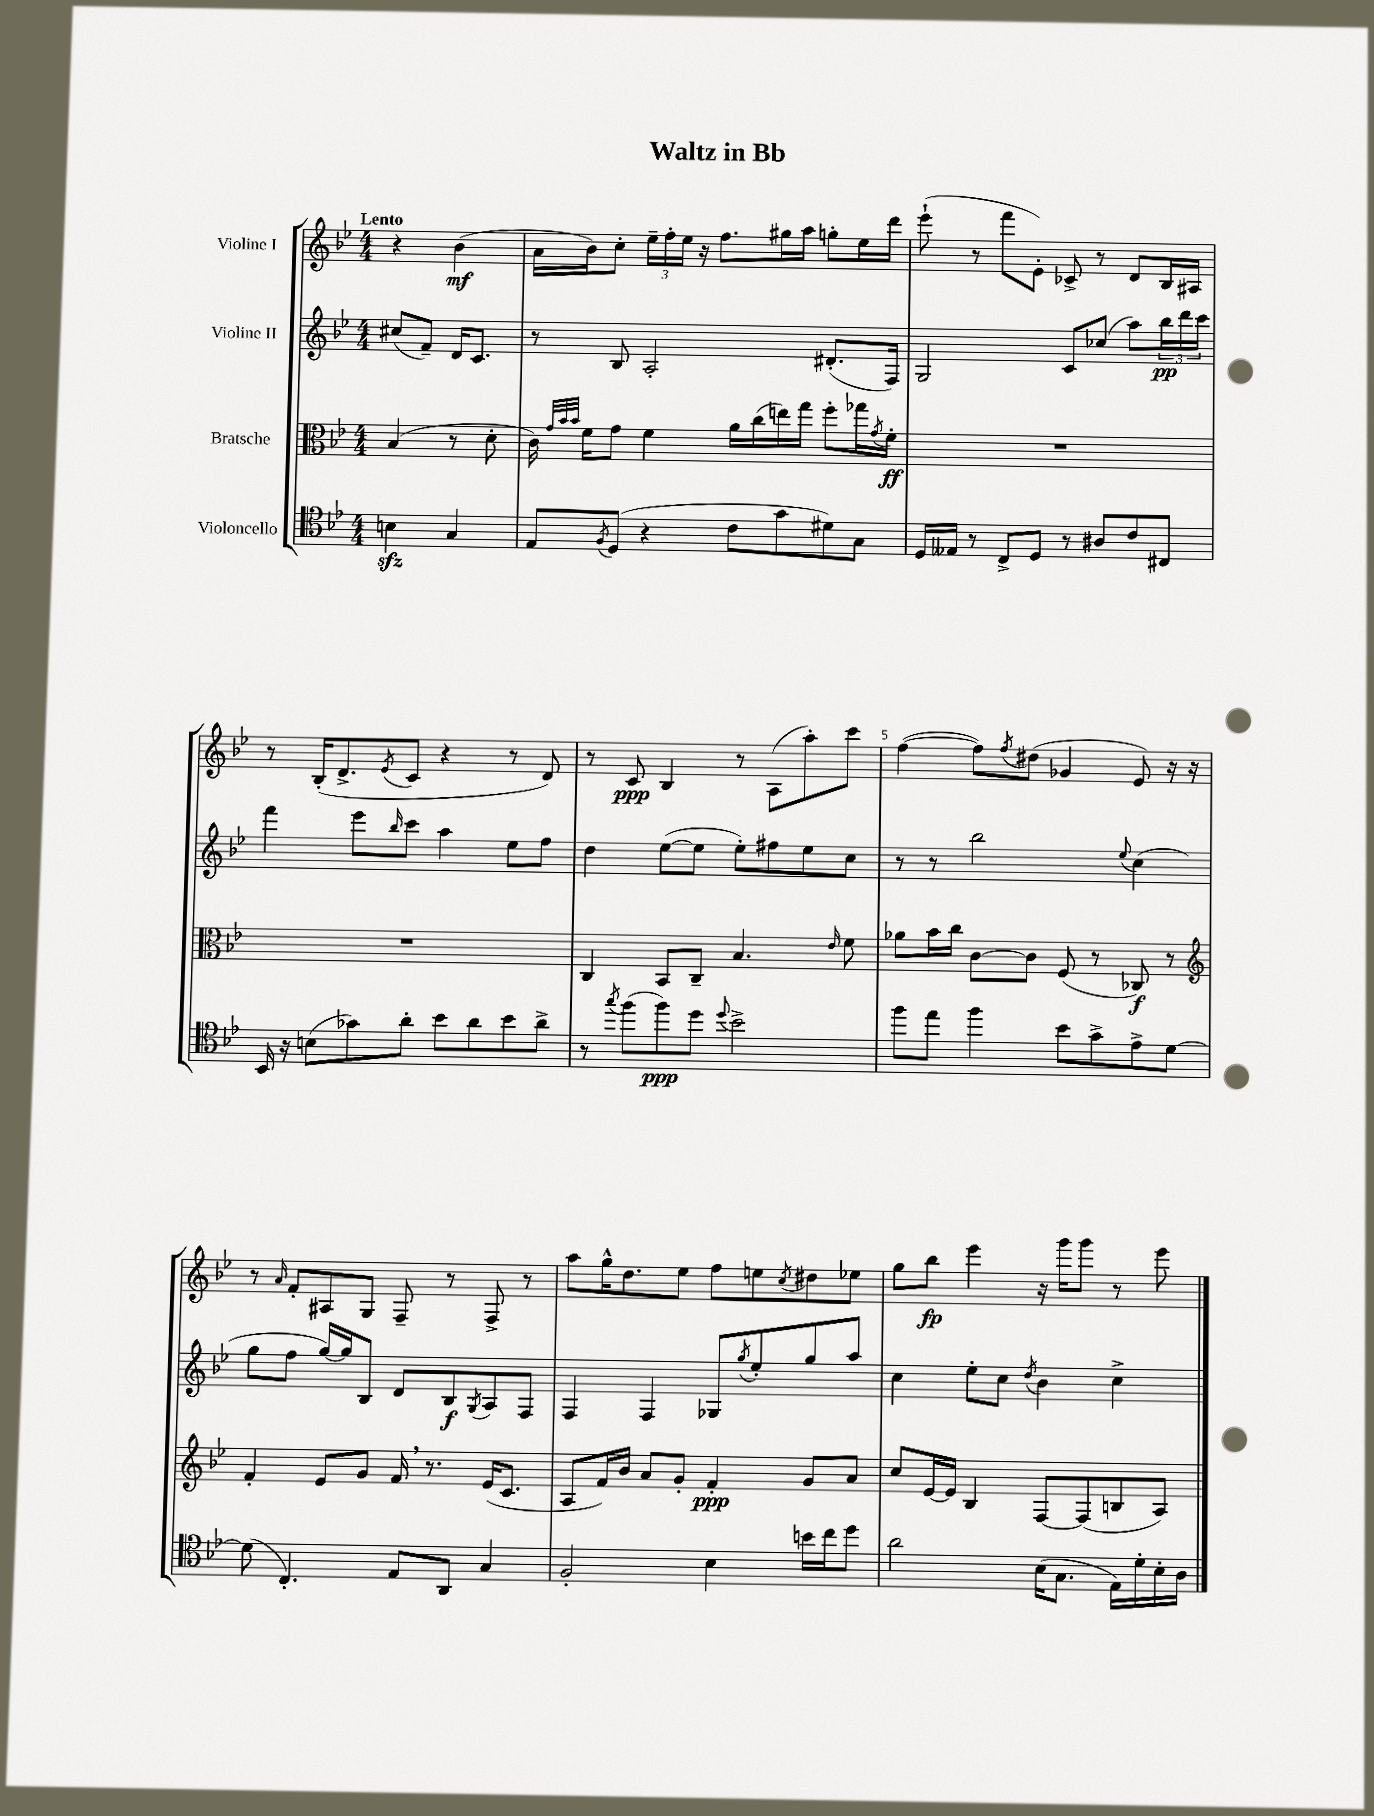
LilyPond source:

\header { title = "Waltz in Bb" }
<<
\new StaffGroup <<
\new Staff = "s0" \with { instrumentName = "Violine I" } {
    \clef treble \key bes \major \numericTimeSignature \time 4/4 \partial 2 \tempo "Lento"
    r4 bes'4\mf( |
    a'16 bes'16) c''8-. \tuplet 3/2 { ees''16-- f''16-. ees''16 } r16 f''8. gis''16 a''16 g''8-. ees''16 d'''16 |
    ees'''8-!( r8 f'''8 ees'8-.) ces'8-> r8 d'8 bes16 ais16 |
    r8 bes16-.( d'8.-> \acciaccatura { ees'8 } c'8 r4 r8 d'8) |
    r8 c'8\ppp bes4 r8 a8( a''8-.) c'''8 |
    f''4~( f''8) \acciaccatura { f''8 } dis''8( ges'4 ees'8) r16 r16 |
    r8 \grace { a'16 } f'8-. ais8 g8 f8-- r8 f8-> r8 |
    a''8 g''16-^ d''8. ees''8 f''8 e''8 \acciaccatura { c''8 } dis''8 ees''8 |
    g''8 bes''8\fp ees'''4 r16 g'''16 g'''8 r8 ees'''8 \bar "|." |
}
\new Staff = "s1" \with { instrumentName = "Violine II" } {
    \clef treble \key bes \major \numericTimeSignature \time 4/4 \partial 2
    cis''8( f'8--) d'16 c'8. |
    r8 bes8 a2-. dis'8.-.( f16) |
    g2 c'8 ces''8( a''8) \tuplet 3/2 { bes''16\pp d'''16 c'''16 } |
    f'''4 ees'''8 \grace { bes''16 } c'''8 a''4 ees''8 f''8 |
    d''4 ees''8~( ees''8 ees''8-.) fis''8 ees''8 c''8 |
    r8 r8 bes''2 \appoggiatura { ees''8 } c''4( |
    g''8 f''8 g''16~) g''16 bes8 d'8 bes8\f \acciaccatura { g8 } a8 f8 |
    f4 f4 ges8 \acciaccatura { g''8 } ees''8-. g''8 a''8 |
    c''4 ees''8-. c''8 \acciaccatura { d''8 } bes'4 c''4-> \bar "|." |
}
\new Staff = "s2" \with { instrumentName = "Bratsche" } {
    \clef alto \key bes \major \numericTimeSignature \time 4/4 \partial 2
    bes4( r8 d'8-. |
    c'16) \grace { g'32 bes'32 bes'32 } f'16 g'8 f'4 a'16 c''16( e''16) g''16 f''8-. ges''16 \acciaccatura { g'8 } f'16-.\ff |
    R1 |
    R1 |
    c4 bes,8 c8-- bes4. \grace { ees'16 } f'8 |
    aes'8 bes'16 c''16 c'8~ c'8 f8( r8 ces8\f) r8 |
    \clef treble f'4-. ees'8 g'8 f'16 \breathe r8. ees'16( c'8. |
    a8 f'16) bes'16 a'8 g'8-. f'4-.\ppp g'8 a'8 |
    c''8 ees'16~ ees'16 bes4 f8~ f8( b8 a8) \bar "|." |
}
\new Staff = "s3" \with { instrumentName = "Violoncello" } {
    \clef tenor \key bes \major \numericTimeSignature \time 4/4 \partial 2
    b4\sfz g4 |
    ees8 \acciaccatura { f8 } d8( r4 c'8 g'8 dis'8) g8 |
    d16 eeses16 r8 c8-> d8 r8 ais8 c'8 cis8 |
    bes,16 r16 b8( ges'8) a'8-. bes'8 a'8 bes'8 a'8-> |
    r8 \acciaccatura { g''8 } f''8( f''8\ppp) d''8 \appoggiatura { d''8 } bes'2-> |
    f''8 ees''8 f''4 bes'8 g'8-> ees'8-> d'8~ |
    d'8( c4.-.) ees8 a,8 g4 |
    f2-. bes4 b'16 c''16 d''8 |
    a'2 bes16( g8. ees16) d'16-. bes16-. a16 \bar "|." |
}
>>
>>
\layout { \context { \Score \override BarNumber.break-visibility = ##(#f #t #t) barNumberVisibility = #(every-nth-bar-number-visible 5) } }
